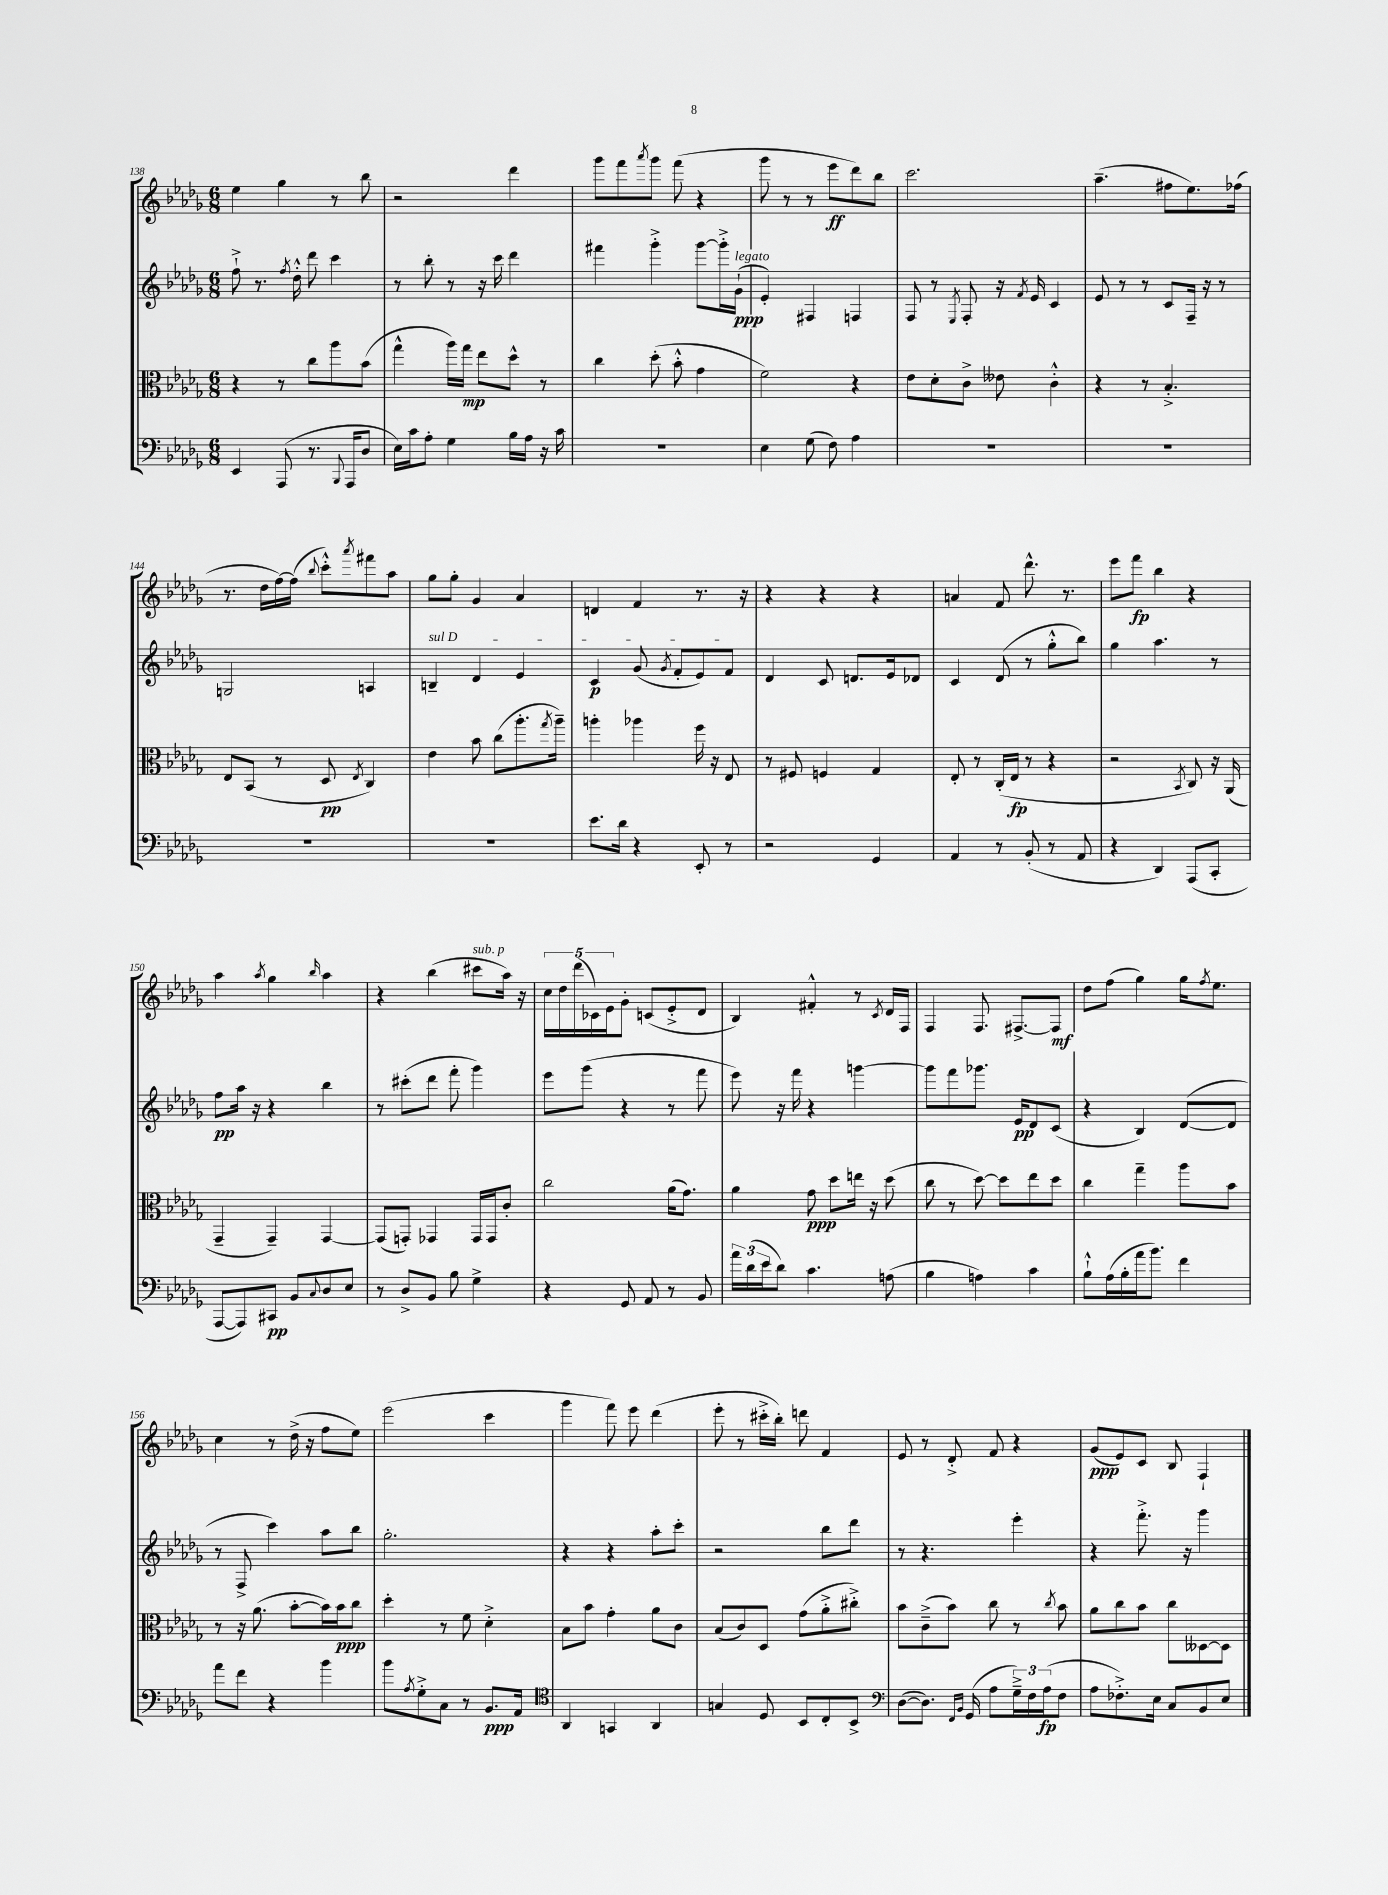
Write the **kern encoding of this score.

**kern	**kern	**kern	**kern
*staff4	*staff3	*staff2	*staff1
*clefF4	*clefC3	*clefG2	*clefG2
*k[b-e-a-d-g-]	*k[b-e-a-d-g-]	*k[b-e-a-d-g-]	*k[b-e-a-d-g-]
*M6/8	*M6/8	*M6/8	*M6/8
4EE-/	4r	8ff`^\	4ee-\
.	.	8.r	.
(8AAA-/	8r	.	4gg-\
.	.	8qff/	.
.	.	16dd-'^^\	.
8.r	8cc\L	8ddd-\	.
.	8aa-\	4ccc\	8r
8qqBBB-/	.	.	.
16AAA-/LK	.	.	.
8D-/J	(8b-\J	.	8bb-\
=	=	=	=
16E-\LL)	4gg-^^\	8r	2r
16c\J	.	.	.
8A-'\J	.	8bb-'\	.
4G-\	16aa-\LL)	8r	.
.	16gg-\JJ	.	.
.	8ee-\L	16r	.
.	.	16ccc\	.
16B-\LL	8dd-^^\J	4ddd-\	4ddd-\
16A-\JJ	.	.	.
16r	8r	.	.
16c\	.	.	.
=	=	=	=
2.r	4cc\	4fff#\	8ggg-\L
.	.	.	8fff\
.	.	.	8qaaa-/
.	(8dd-'\	4ggg-'^\	8ggg-\J
.	8b-'^^\	.	(8fff\
.	4g-\	[8ggg-\L	4r
.	.	16ggg-'^\]L	.
.	.	(16g-`\JJ	.
=	=	=	=
4E-\	2f\)	4e-'/)	8ggg-\
.	.	.	8r
(8G-\	.	4F#/	8r
8F\)	.	.	8eee-\L
4A-\	4r	4F/	8ddd-\)
.	.	.	8bb-\J
=	=	=	=
2.r	8e-\L	8F/	2.ccc\
.	8d-'\	8r	.
.	.	8qE-/	.
.	8c^\J	8F'/	.
.	8e--\	16r	.
.	.	8qf/	.
.	.	16e-/	.
.	4c'^^\	4c/	.
=	=	=	=
2.r	4r	8e-/	(4.aa-~\
.	.	8r	.
.	8r	8r	.
.	4.B-'^/	8c/L	8ff#\L
.	.	16F~/Jk	8.ee-\)
.	.	16r	.
.	.	8r	.
.	.	.	(16ff-\Jk
=	=	=	=
2.r	8E-/L	2G/	8.r
.	(8BB-/J	.	.
.	.	.	16dd-\LL
.	8r	.	[16ff\)
.	.	.	(16ff\]JJ
.	.	.	8qqbb-/
.	8D-/	.	8ccc'^^\L)
.	8qE-/	.	8qaaa-/
.	4C/)	4A/	8fff#\
.	.	.	8aa-\J
=	=	=	=
2.r	4e-\	4B~/	8gg-\L
.	.	.	8gg-'\J
.	8b-\	4d-/	4g-/
.	(8cc\L	.	.
.	8.aa-'\	4e-/	4a-/
.	8qgg-/	.	.
.	16aa-~\Jk)	.	.
=	=	=	=
8.e-\L	4aa'\	4c/	4d/
16d-\Jk	.	.	.
4r	4aa-\	(8g-/	4f/
.	.	8qg-/	.
.	.	8f'/L	.
8EE-'/	16ff\	8e-/)	8.r
.	16r	.	.
8r	8E-/	8f/J	.
.	.	.	16r
=	=	=	=
2r	8r	4d-/	4r
.	8F#/	.	.
.	4F/	8c/	4r
.	.	8.d/L	.
4GG-/	4G-/	.	4r
.	.	16e-/k	.
.	.	8d-/J	.
=	=	=	=
4AA-/	8E-'/	4c/	4a/
.	8r	.	.
8r	(16C'/LL	(8d-/	8f/
.	16E-/JJ	.	.
(8BB-'/	8r	8r	8.ddd-^^\
8r	4r	8gg-'^^\L	.
.	.	.	8.r
8AA-/	.	8bb-\J)	.
=	=	=	=
4r	2r	4gg-\	8eee-\L
.	.	.	8fff\J
4DD-/)	.	4.aa-\	4bb-\
.	8qBB-/	.	.
(8AAA-/L	8C/)	.	4r
8CC'/J	16r	8r	.
.	(16AA-/	.	.
=	=	=	=
[8AAA-/L	4GG-~/	8ff\L	4aa-\
8AAA-/])	.	16aa-\Jk	.
.	.	16r	.
.	.	.	8qaa-/
8CC#/J	4GG-~/)	4r	4gg-\
8BB-/L	.	.	.
8qqC/	.	.	16qqbb-/
8D-/	[4GG-/	4bb-\	4aa-\
8E-/J	.	.	.
=	=	=	=
8r	(8GG-/]L	8r	4r
8D-^/L	8GG'/J)	(8ccc#'\L	.
8BB-/J	4GG-/	8ddd-\J	(4bb-\
8B-\	.	8fff'\	.
4G-^\	16GG-/LL	4ggg-\)	8ccc#\L
.	16GG-/J	.	.
.	8c'/J	.	16aa-\Jk)
.	.	.	16r
=	=	=	=
4r	2cc\	8eee-\L	20cc\LL
.	.	.	20dd-\
.	.	.	(20ddd-\
.	.	(8ggg-\J	.
.	.	.	20c-\)
.	.	.	20e-\J
8GG-/	.	4r	8g-'\J
8AA-/	.	.	(8c/L
8r	(16a-\LK	8r	8e-'^/
.	8.g-\J)	.	.
8BB-/	.	8fff\	8d-/J
=	=	=	=
24a-\LL	4a-\	8eee-\)	4B-/)
(24d-\	.	.	.
24e-\J	.	.	.
8d-\J)	.	16r	.
.	.	16fff\	.
4.c\	8g-\	4r	4f#'^^/
.	8dd-\L	.	.
.	16ee\Jk	[4ggg\	8r
.	16r	.	.
.	.	.	8qc/
(8A\	(8dd-\	.	16d-/LL
.	.	.	16F/JJ
=	=	=	=
4B-\	8cc\	8ggg\]L	4F/
.	8r	8fff\	.
4A\)	[8dd-\)	8.ggg-\J	8.F/
.	8dd-\]L	.	.
.	.	16e-/LK	[8.F#^/L
4c\	8ee-\	8d-/	.
.	8dd-\J	(8c/J	8F#/]J
=	=	=	=
8B-`^^\L	4cc\	4r	8dd-\L
(16A-\L	.	.	(8ff\J
16B-'\	.	.	.
16a-\J	4gg-~\	4B-/)	4gg-\)
8.b-\J)	.	.	.
4f\	8aa-\L	([8d-/L	16gg-\LK
.	.	.	8qff/
.	.	.	8.ee-\J
.	8b-\J	8d-/]J	.
=	=	=	=
8a-\L	8r	8r	4cc\
8f\J	16r	8F^/	.
.	(8.a-\	.	.
4r	.	4ccc\)	8r
.	[8b-'\L	.	(16dd-^\
.	.	.	16r
4b-\	16b-\]L)	8aa-\L	8ff\L
.	16b-\J	.	.
.	8cc\J	8bb-\J	8ee-\J)
=	=	=	=
8b-\L	4dd-'\	2.gg-'\	(2eee-\
8qA-/	.	.	.
8G-'^\	.	.	.
8C\J	8r	.	.
8r	8f\	.	.
8.BB-/L	4d-'^\	.	4ccc\
16AA-/Jk	.	.	.
=	=	=	=
*clefC4	*	*	*
4AA-/	8B-\L	4r	4ggg-\
.	8b-\J	.	.
4GG/	4g-'\	4r	8fff\)
.	.	.	8eee-\
4AA-/	8a-\L	8aa-'\L	(4ddd-\
.	8c\J	8ccc'\J	.
=	=	=	=
4G/	(8B-/L	2r	8eee-'\
.	8c/)	.	8r
8D-/	8D-/J	.	16ccc#'^\LL
.	.	.	16bb-'\JJ)
8BB-/L	(8g-\L	.	8ddd\
8C'/	8a-'^\	8bb-\L	4f/
8BB-^/J	8cc#'^\J)	8ddd-\J	.
=	=	=	=
*clefF4	*	*	*
([8D-\L	8b-\L	8r	8e-/
8.D-\]J)	(8c~^\	4.r	8r
.	8b-\J)	.	8d-'^/
16qqFF/LL	.	.	.
16qqBB-/JJ	.	.	.
(16GG-/	.	.	.
8A-\L	8cc\	.	8f/
24G-~^\L)	8r	4eee-'\	4r
24F\	.	.	.
(24A-\J	.	.	.
.	8qcc/	.	.
8F\J	8b-\	.	.
=	=	=	=
8A-\L	8a-\L	4r	(8g-/L
8.F-'^\)	8cc\	.	8e-/)
.	8b-\J	8.fff'^\	8c/J
16E-\Jk	.	.	.
8C/L	8cc\L	.	8B-/
.	.	16r	.
8BB-/	[8D--\	4ggg-\	4F`/
8E-/J	8D--\]J	.	.
==	==	==	==
*-	*-	*-	*-
